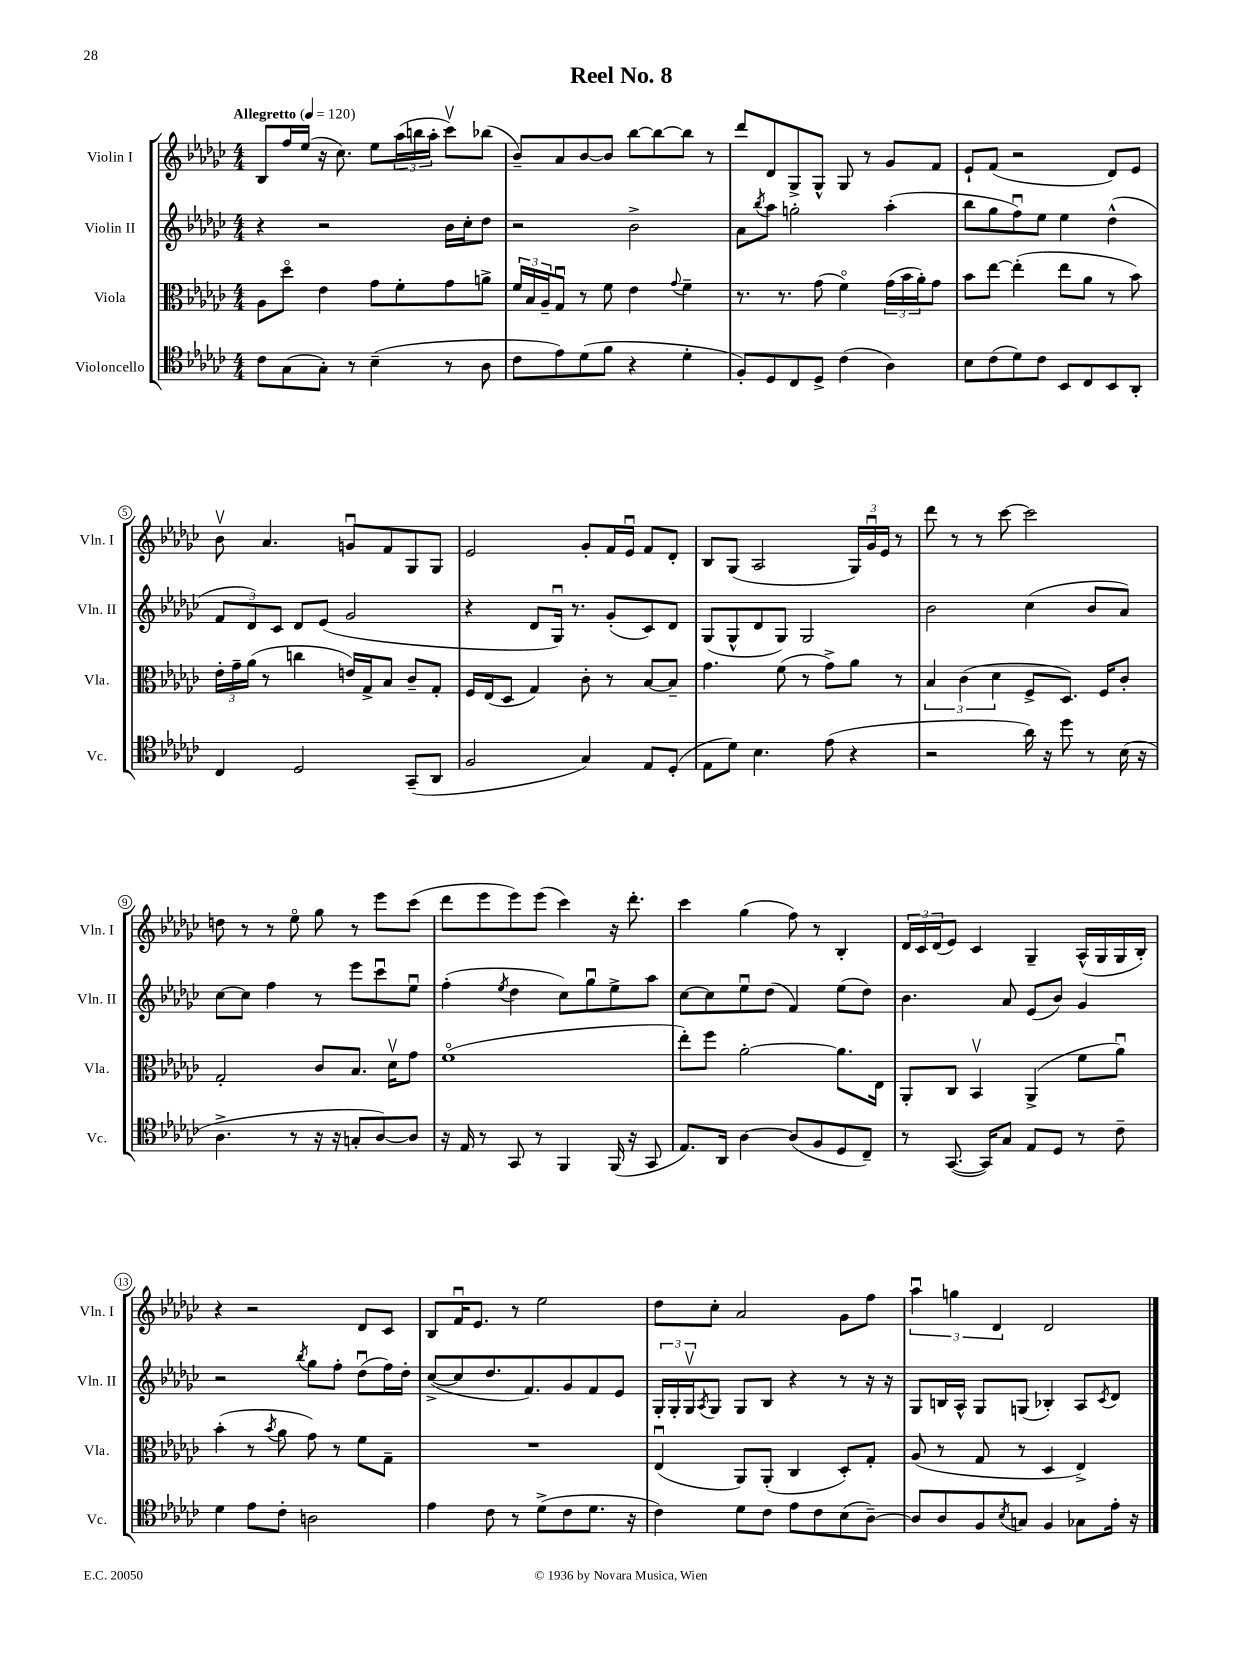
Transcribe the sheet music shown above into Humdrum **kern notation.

**kern	**kern	**kern	**kern
*part4	*part3	*part2	*part1
*staff4	*staff3	*staff2	*staff1
*I"Violoncello	*I"Viola	*I"Violin II	*I"Violin I
*I'Vc.	*I'Vla.	*I'Vln. II	*I'Vln. I
*clefC4	*clefC3	*clefG2	*clefG2
*k[b-e-a-d-g-c-]	*k[b-e-a-d-g-c-]	*k[b-e-a-d-g-c-]	*k[b-e-a-d-g-c-]
*M4/4	*M4/4	*M4/4	*M4/4
*MM120	*MM120	*MM120	*MM120
=1	=1	=1	=1
!	!	!	!LO:TX:a:B:t=Allegretto
8c-\L	8A-\L	4r	8B-/L
(8G-\	8dd-\J	.	16ff/L
.	.	.	(16ee-/JJ
8G-'\J)	4e-\	2r	16r
.	.	.	8.cc-\)
8r	.	.	.
(4B-~\	8g-\L	.	8ee-\L
.	8f'\	.	(24aa-\L
.	.	.	24bbn\
.	.	.	24aa-'\JJ
8r	8g-\	16b-\LL	8ccc-v\L)
.	.	16cc-'\J	.
8A-\	8an^\J	8dd-\J	(8bb-X\J
=2	=2	=2	=2
8c-\L	24f/LL	2r	8b-~/L)
.	24B-/	.	.
.	24A-~/J	.	.
8e-\)	8G-u/J	.	8a-/
(8d-\	8r	.	[8b-/
8f\J	8f\	.	8b-/J]
4r	4e-\	2b-^\	[8bb-\L
.	.	.	8bb-\_
.	8qqg-/	.	.
4d-'\	4f~\	.	8bb-\J]
.	.	.	8r
=3	=3	=3	=3
8F'/L)	8.r	8a-\L	8ddd-/L
.	.	8qbb-/	.
8D-/	.	8aa-\J	8d-/
.	8.r	.	.
8C-/	.	2ggn'\	8G-^/
8D-^/J	(8g-\	.	8G-^^/J
(4c-\	4f\)	.	8G-/
.	.	.	8r
4A-\)	(24g-\LL	(4aa-'\	8g-/L
.	24b-\	.	.
.	24a-'\J)	.	.
.	8g-\J	.	8f/J
=4	=4	=4	=4
8B-\L	8b-\L	8bb-\L	8e-`/L
(8c-\	[8ee-\J	8gg-\	(8f/J
8d-\)	(4ee-'\]	8ffu\)	2r
8c-\J	.	8ee-\J	.
8BB-/L	8ee-\L	4ee-\	.
8C-/	8a-\J	.	.
8BB-/	8r	(4dd-^^\	8d-/L)
8AA-'/J	8b-\)	.	8e-/J
!!LO:LB:g=z
=5	=5	=5	=5
4C-/	24e-'\LL	12f/L	8b-v\
.	24g-~\	.	.
.	(24a-\JJ	12d-/)	.
.	8r	.	4.a-/
.	.	12c-/J	.
2D-/	4ccn\	8d-/L	.
.	.	(8e-/J	.
.	16en/LL)	2g-/	8gnu/L
.	16G-^/J	.	.
.	8B-/J	.	8f/
(8GG-~/L	8c-~/L	.	8G-/
8AA-/J	8G-'/J	.	8G-/J
=6	=6	=6	=6
2F/	16F/LL	4r	2e-/
.	(16E-/J	.	.
.	8D-/J	.	.
.	4G-/)	8d-/L	.
.	.	16G-u/Jk)	.
.	.	8.r	.
4G-/)	8c-'\	.	8g-'/L
.	8r	(8g-'/L	16f/L
.	.	.	16e-u/JJ
8E-/L	[8B-/L	8c-/)	8f/L
(8D-'/J	8B-~/J]	8d-/J	8d-'/J
=7	=7	=7	=7
8E-\L	4.g-\	(8G-/L	8B-/L
8d-\J)	.	8G-^^/	(8G-/J
4.B-\	.	8d-/	2A-/
.	(8f\	8G-/J)	.
.	8r	2G-/	.
(8e-\	8g-^\L)	.	.
4r	8a-\J	.	24G-/LL)
.	.	.	24g-u/
.	.	.	24e-/JJ
.	8r	.	8r
=8	=8	=8	=8
2r	6B-/	2b-\	8ddd-\
.	.	.	8r
.	(6c-\	.	.
.	.	.	8r
.	6d-\	.	.
.	.	.	[8ccc-\
16a-\)	8F^/L	(4cc-\	2ccc-\]
16r	.	.	.
8dd-\	8.D-/J)	.	.
8r	.	8b-/L	.
.	16F/KL	.	.
(16B-\	8c-'/J	8a-/J)	.
16r	.	.	.
!!LO:LB:g=z
=9	=9	=9	=9
4.A-^\	2G-'/	[8cc-\L	8ddn\
.	.	8cc-\J]	8r
.	.	4ff\	8r
8r	.	.	8ee-\
16r	8c-/L	8r	8gg-\
16r	.	.	.
8Gn'/L	8.B-/J	8eee-\L	8r
[8A-/)	.	8ccc-u\	8eee-\L
.	16d-v\KL	.	.
8A-/J]	8g-\J	8ee-u\J	(8ccc-\J
=10	=10	=10	=10
16r	(1f	(4ff'\	8ddd-\L
16E-/	.	.	.
8r	.	.	8eee-\
.	.	8qee-/	.
8GG-/	.	4dd-\	8eee-\)
8r	.	.	(8eee-\J
4FF/	.	8cc-\L)	4ccc-\)
.	.	8gg-u\	.
(16FF/	.	8ee-^\	16r
16r	.	.	8.ddd-'\
8GG-/	.	8aa-\J	.
=11	=11	=11	=11
8.E-/L)	8ee-'\L)	[8cc-\L	4ccc-\
.	8ff\J	8cc-\]	.
16AA-/Jk	.	.	.
[4A-\	[2a-'\	8ee-u\	(4gg-\
.	.	(8dd-\J	.
(8A-/L]	.	4f/)	8ff\)
8F/	.	.	8r
8D-/	8.a-\L]	(8ee-\L	4B-'/
8C-~/J)	.	8dd-\J)	.
.	16E-\Jk	.	.
=12	=12	=12	=12
8r	8AA-'/L	4.b-\	24d-/LL
.	.	.	24c-/
.	.	.	(24d-/J
([8.GG-/	8C-/J	.	8e-/J)
.	4BB-v/	.	4c-/
16GG-/KL])	.	.	.
8G-/J	.	8a-/	.
8E-/L	(4AA-^/	(8e-/L	4G-~/
8D-/J	.	8b-/J)	.
8r	8f\L	4g-/	(16A-^^/LL
.	.	.	16G-/
8c-~\	8a-u\J)	.	16G-/
.	.	.	16B-'/JJ)
!!LO:LB:g=z
=13	=13	=13	=13
4d-\	(4b-'\	2r	4r
8e-\L	8r	.	2r
.	8qb-/	.	.
8c-'\J	8a-\	.	.
.	.	8qbb-/	.
2An\	8g-\)	8gg-\L	.
.	8r	8ff'\J	.
.	8f\L	(8dd-u\L	8d-/L
.	8G-~\J	16ff\L)	8c-/J
.	.	16dd-'\JJ	.
=14	=14	=14	=14
4e-\	1r	([8cc-^/L	8B-/L
.	.	8cc-/]	16fu/K
.	.	.	8.e-/J
8c-\	.	8.dd-/	.
8r	.	.	8r
.	.	8.f/)	.
(8d-^\L	.	.	2ee-\
8c-\	.	8g-/	.
8.d-\J	.	8f/	.
.	.	8e-/J	.
16r	.	.	.
=15	=15	=15	=15
4c-\)	(4E-u/	24G-'/LL	8dd-\L
.	.	24G-'/	.
.	.	24G-v/J	.
.	.	8qA-/	.
.	.	8G-/J	8cc-'\J
8d-\L	8AA-/L)	8G-/L	2a-/
8c-\J	(8AA-'/J	8B-/J	.
8e-\L	4C-/	4r	.
8c-\	.	.	.
(8B-\	8D-'/L)	8r	8g-\L
[8A-~\J)	8G-'/J	16r	8ff\J
.	.	16r	.
=16	=16	=16	=16
8A-/L]	(8A-/	8G-/L	6aa-u\
8A-/	8r	16Bn/L	.
.	.	.	6ggn\
.	.	16A-^^/JJ	.
8F/	8G-/	8G-/L	.
.	.	.	6d-/
8qB-/	.	.	.
8Gn/J	8r	(8Gn/J	.
4F/	4D-/	4B-X'/)	2d-/
8G-X\L	4E-^/)	8A-/L	.
.	.	8qc-/	.
16e-'\Jk	.	8d-/J	.
16r	.	.	.
==	==	==	==
*-	*-	*-	*-
